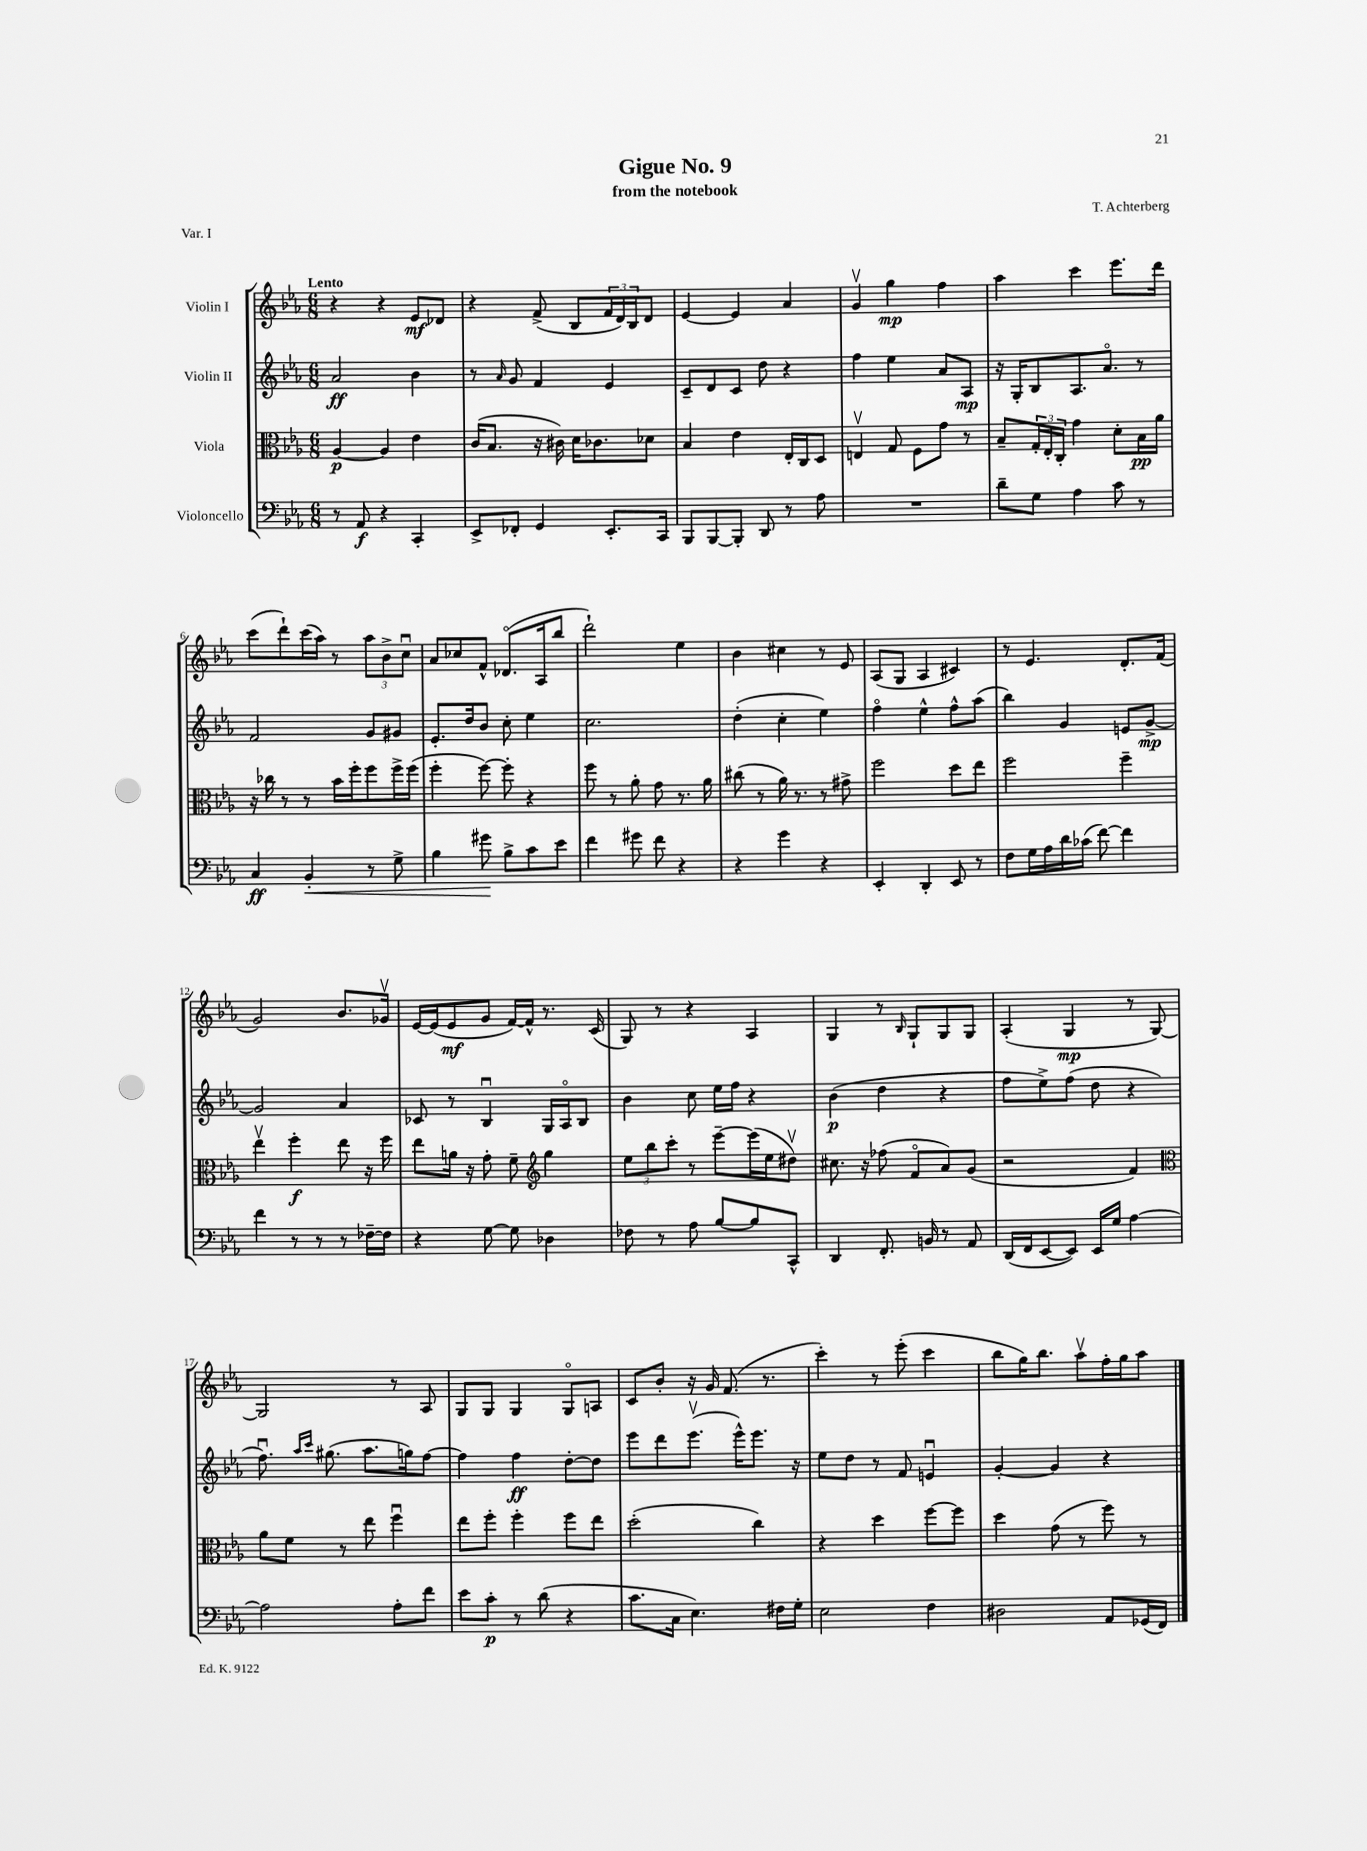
\header { title = "Gigue No. 9" composer = "T. Achterberg" subtitle = "from the notebook" piece = "Var. I" }
<<
\new StaffGroup <<
\new Staff = "s0" \with { instrumentName = "Violin I" } {
    \clef treble \key ees \major \numericTimeSignature \time 6/8 \tempo "Lento"
    r4 r4 ees'8\mf des'8 |
    r4 f'8->( bes8 \tuplet 3/2 { f'16 d'16) bes16 } d'8 |
    ees'4~ ees'4 aes'4 |
    g'4\upbow g''4\mp f''4 |
    aes''4 c'''4 ees'''8. d'''16 |
    c'''8( d'''8-!) c'''16( aes''16) r8 \tuplet 3/2 { aes''8 bes'8-> c''8\downbow } |
    aes'8 ces''8 f'8-^ des'8.\flageolet( aes16 bes''8 |
    d'''2-!) ees''4 |
    bes'4 cis''4 r8 ees'8 |
    aes8( g8 aes4 cis'4) |
    r8 ees'4. d'8.-. f'16( |
    g'2) bes'8. ges'16\upbow |
    ees'16~ ees'16( ees'8\mf g'8 f'16~) f'16-^ r8. c'16( |
    g8) r8 r4 aes4 |
    g4 r8 \grace { bes16 } g8-! g8 g8 |
    aes4-.( g4\mp r8 g8~) |
    g2 r8 aes8 |
    g8 g8 g4 g8\flageolet a8 |
    c'8 bes'8-. r16 g'16 f'8.( r8. |
    c'''4-.) r8 ees'''8-.( c'''4 |
    bes''8 g''16) bes''8. aes''8\upbow f''16-. g''16 aes''8 \bar "|." |
}
\new Staff = "s1" \with { instrumentName = "Violin II" } {
    \clef treble \key ees \major \numericTimeSignature \time 6/8
    aes'2\ff bes'4 |
    r8 \grace { aes'16 } g'8 f'4 ees'4 |
    c'8-- d'8 c'8 d''8 r4 |
    f''4 ees''4 aes'8 aes8\mp |
    r16 g16-. bes8 aes8. aes'8.\flageolet r8 |
    f'2 g'8 gis'8 |
    ees'8.-. d''16 bes'8 c''8-. ees''4 |
    c''2. |
    d''4-.( c''4-. ees''4) |
    f''4\flageolet ees''4-^ f''8-^ aes''8( |
    bes''4) g'4 e'8 g'8~->\mp |
    g'2 aes'4 |
    ces'8 r8 bes4\downbow g16 aes16\flageolet bes8 |
    bes'4 c''8 ees''16 f''16 r4 |
    bes'4\p( d''4 r4 |
    f''8 ees''8->) f''8( d''8 r4 |
    f''8.\downbow) \grace { aes''16 c'''16 } gis''8.( aes''8. g''16) f''8~ |
    f''4 f''4\ff d''8~-. d''8 |
    ees'''8 d'''8 ees'''8.\upbow( ees'''16-^) ees'''8. r16 |
    ees''8 d''8 r8 f'8 e'4\downbow |
    g'4~-. g'4 r4 \bar "|." |
}
\new Staff = "s2" \with { instrumentName = "Viola" } {
    \clef alto \key ees \major \numericTimeSignature \time 6/8
    aes4~\p aes4 ees'4 |
    c'16( bes8. r16 cis'16) d'16 ces'8. des'8 |
    bes4 ees'4 ees16-. c16 d8 |
    e4\upbow g8 f8 g'8 r8 |
    bes8-- \tuplet 3/2 { g16-. ees16-. c16-. } g'4 d'8-. bes16\pp aes'16 |
    r16 ces''16 r8 r8 bes'16 f''16-. f''8 f''16-> f''16( |
    f''4-. f''8~) f''8-. r4 |
    f''8 r8 aes'8-. g'8 r8. aes'16 |
    cis''8( r8 aes'16) r8. r8 gis'8-> |
    f''2 d''8 ees''8 |
    f''2 f''4-- |
    ees''4\upbow f''4-.\f ees''8 r16 f''16 |
    ees''8 a'16 r16 g'8-. f'8-- \clef treble g''4 |
    \tuplet 3/2 { ees''8 bes''8 c'''8-. } r8 ees'''8~-- ees'''16( ees''16 dis''8\upbow) |
    cis''8. r16 fes''8( f'8\flageolet aes'8) g'8( |
    r2 f'4) |
    \clef alto aes'8 f'8 r8 ees''8 f''4\downbow |
    ees''8 f''8-. f''4-. f''8 ees''8 |
    d''2-.( c''4) |
    r4 d''4 f''8~ f''8 |
    d''4 g'8( r8 f''8) r8 \bar "|." |
}
\new Staff = "s3" \with { instrumentName = "Violoncello" } {
    \clef bass \key ees \major \numericTimeSignature \time 6/8
    r8 aes,8\f r4 c,4-. |
    ees,8-> fes,8-. g,4 ees,8.-. c,16 |
    bes,,8 bes,,8~ bes,,8-. d,8 r8 aes8 |
    R2. |
    d'8-- g8 aes4 c'8 r8 |
    c4\ff bes,4-.\< r8 g8-> |
    bes4 gis'8\! bes8-> c'8 ees'8 |
    f'4 gis'8 f'8 r4 |
    r4 g'4 r4 |
    ees,4-. d,4-. ees,8 r8 |
    f8 g16 aes16 d'16 ces'16( f'8~) f'4 |
    f'4 r8 r8 r8 fes16~-- fes16 |
    r4 g8~ g8 des4 |
    fes8 r8 aes8 bes8~ bes8 c,8-^ |
    d,4 f,8.-. b,16 r8 aes,8 |
    d,16( f,16 ees,8~ ees,8) ees,16 g16 aes4~ |
    aes2 aes8-. f'8 |
    ees'8 c'8-.\p r8 d'8( r4 |
    c'8. c16 ees4.) fis16 g16-. |
    ees2 f4 |
    dis2 aes,8 ges,16( f,16) \bar "|." |
}
>>
>>
